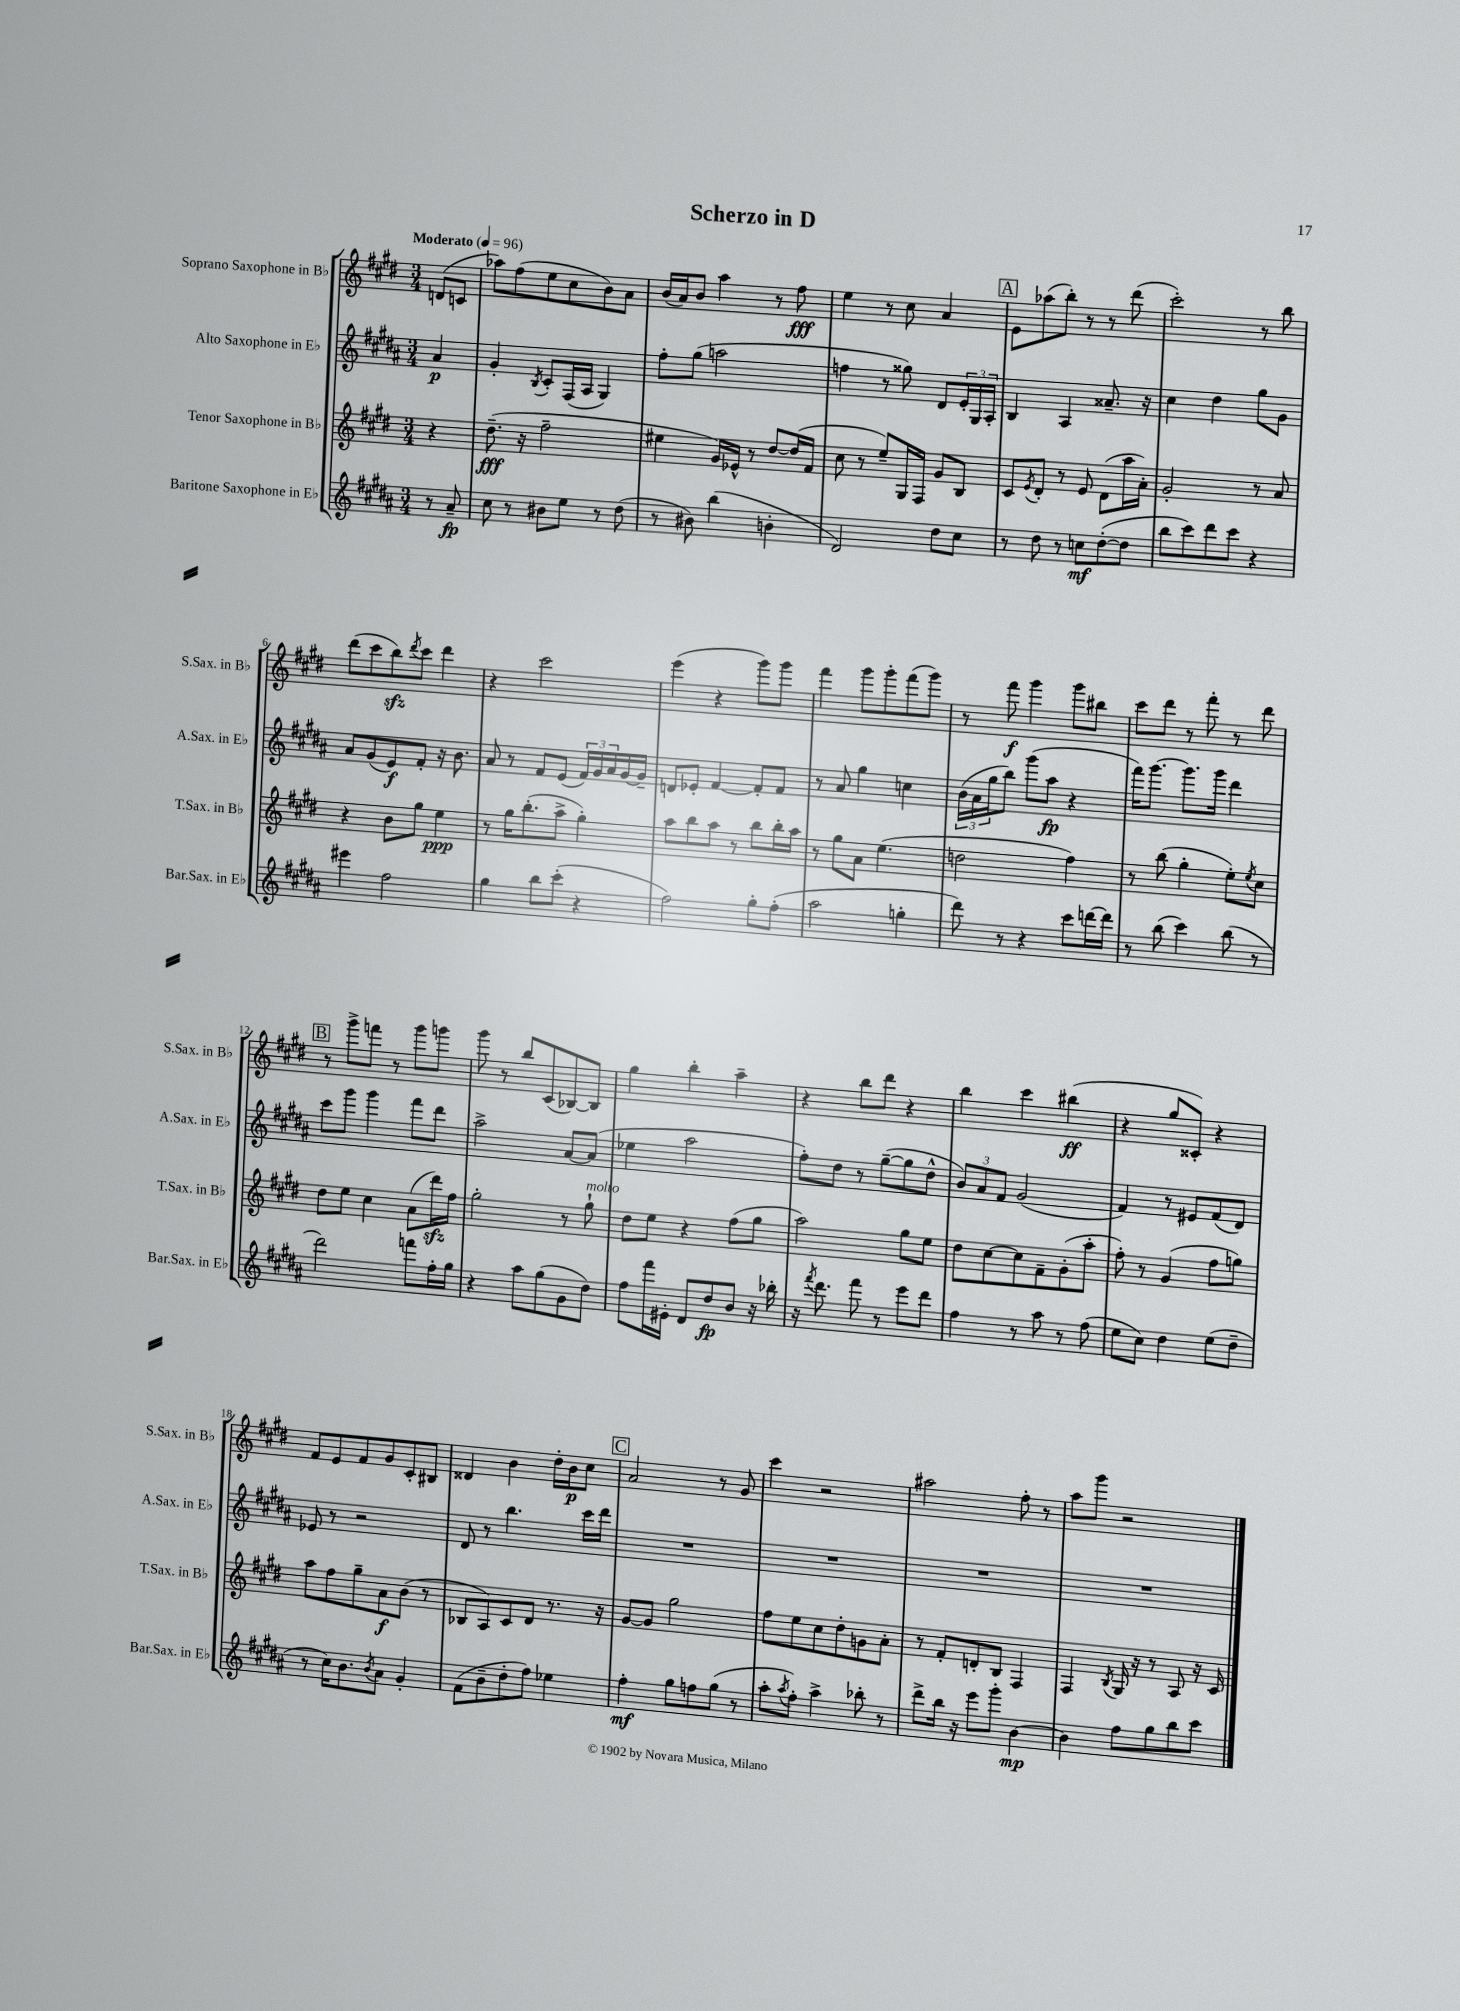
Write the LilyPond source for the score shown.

\header { title = "Scherzo in D" }
<<
\new StaffGroup <<
\new Staff = "s0" \with { instrumentName = "Soprano Saxophone in Bb" shortInstrumentName = "S.Sax. in Bb" } {
    \clef treble \key e \major \numericTimeSignature \time 3/4 \partial 4 \tempo "Moderato" 4 = 96
    d'8( c'8 |
    aes''8) fis''8( e''8 cis''8 b'8) a'8 |
    b'16( a'16) b'8 a''4 r8 fis''8\fff |
    e''4 r8 cis''8 a'4 |
    \mark \markup { \box "A" } e'8 aes''8( b''8-.) r8 r8 dis'''8( |
    cis'''2-.) r8 b''8 |
    dis'''8( cis'''8 b''8\sfz) \acciaccatura { dis'''8 } cis'''8 dis'''4 |
    r4 cis'''2 |
    e'''4( r4 gis'''8) gis'''8 |
    fis'''4 gis'''8 gis'''8-. fis'''8( gis'''8) |
    r8 fis'''8\f gis'''4 gis'''8 bis''8 |
    cis'''8 dis'''8 r8 fis'''8-. r8 dis'''8 |
    \mark \markup { \box "B" } r8 gis'''8-> f'''8 r8 gis'''8 g'''8 |
    gis'''8 r8 b''8 cis'8( bes8~) bes8 |
    gis''4 b''4-. a''4-- |
    r4 b''8 dis'''8 r4 |
    b''4 cis'''4 bis''4\ff( |
    r4 gis''8 cisis'8-.) r4 |
    fis'8 e'8 fis'8 gis'8 cis'8-. bis8 |
    disis'4 b'4 dis''16-. b'16\p cis''8 |
    \mark \markup { \box "C" } a'2 r8 gis'8 |
    cis'''4 r2 |
    ais''2 fis''8-. r8 |
    a''8 gis'''8 r2 \bar "|." |
}
\new Staff = "s1" \with { instrumentName = "Alto Saxophone in Eb" shortInstrumentName = "A.Sax. in Eb" } {
    \clef treble \key b \major \numericTimeSignature \time 3/4 \partial 4
    ais'4\p |
    gis'4-. \acciaccatura { b8 } cis'8-. fis16( ais16 gis4) |
    fis''8-. gis''8( a''2 |
    f''4 r8 gisis''8) dis'8 \tuplet 3/2 { e'16-. gis16 ais16-. } |
    \mark \markup { \box "A" } b4 ais4 aisis'8.-- r16 |
    cis''4 dis''4 gis''8 gis'8 |
    ais'8 gis'8( e'8\f) fis'8-. r16 b'8. |
    ais'8 r8 fis'8 e'8( \tuplet 3/2 { fis'16) gis'16 ais'16 } gis'16~ gis'16-- |
    d'8 ees'8-. fis'4~ fis'8-. fis'8 |
    r8 ais'8 gis''4 c''4 |
    \tuplet 3/2 { b'16( ais'16 gis''16 } b''8) gis'''8( ais''8\fp r4 |
    fis'''16) gis'''8.~ gis'''8. gis'''16 dis'''4 |
    \mark \markup { \box "B" } cis'''8 gis'''8 gis'''4 fis'''8 dis'''8 |
    ais''2-> ais'8~ ais'8( |
    ees''4 ais''2 |
    fis''8-.) dis''8 r8 gis''8~--( gis''8 dis''8-^ |
    \tuplet 3/2 { b'8) ais'8 fis'8 } gis'2( |
    fis'4) r8 eis'8 fis'8( dis'8) |
    ees'8 r8 r2 |
    dis'8 r8 b''4. cis'''16 dis'''16 |
    \mark \markup { \box "C" } R2. |
    R2. |
    R2. |
    R2. \bar "|." |
}
\new Staff = "s2" \with { instrumentName = "Tenor Saxophone in Bb" shortInstrumentName = "T.Sax. in Bb" } {
    \clef treble \key e \major \numericTimeSignature \time 3/4 \partial 4
    r4 |
    dis''8.--\fff( r16 fis''2-- |
    eis''4 gis'16) ees'16-^ r8 dis''8~ dis''16( fis'16 |
    cis''8 r8 e''8--) gis16 fis16 gis'8 b8 |
    \mark \markup { \box "A" } cis'8 \acciaccatura { e'8 } dis'8-. r8 e'8 dis'8( a''16 a'16-.) |
    gis'2-. r8 a'8 |
    r4 b'8 gis''8 e''4\ppp |
    r8 gis''16 b''8.-.( a''8-> gis''4-.) |
    a''8 b''8 a''8 r8 b''8 b''16-. a''16 |
    r8 gis''8 a'8 e''4.( |
    d''2 fis''4) |
    r8 b''8( gis''4-. e''8-.) \acciaccatura { e''8 } cis''8 |
    \mark \markup { \box "B" } dis''8 e''8 cis''4 a'8( dis'''16\sfz) fis''16 |
    gis''2-. r8 gis''8-!^\markup { \italic "molto" } |
    dis''8 e''8 r4 fis''8( gis''8 |
    a''2) gis''8 e''8 |
    dis''8 cis''8~ cis''8 fis'8-- gis'8-.( a''8-. |
    fis''8-.) r8 gis'4( fis''8 g''8) |
    a''8 fis''8 gis''8-- a'8\f b'8( r8 |
    bes8 a8) cis'8 dis'8 r8. r16 |
    \mark \markup { \box "C" } gis'8~ gis'8 gis''2 |
    fis''8 e''8 cis''8 dis''8-. g'8 a'8-. |
    r8 fis'8-. d'8-. b8 fis4 |
    fis4 \acciaccatura { b8 } gis16 r16 r8 a8 r16 cis'16 \bar "|." |
}
\new Staff = "s3" \with { instrumentName = "Baritone Saxophone in Eb" shortInstrumentName = "Bar.Sax. in Eb" } {
    \clef treble \key b \major \numericTimeSignature \time 3/4 \partial 4
    r8 ais'8--\fp |
    cis''8 r8 bis'8 e''8 r8 dis''8( |
    r8 bis'8) b''4( b'4-. |
    dis'2) dis''8 cis''8 |
    \mark \markup { \box "A" } r8 dis''8 r8 c''8\mf dis''8~-.( dis''8 |
    b''8 cis'''8) dis'''8 cis'''8 r4 |
    eis'''4 fis''2 |
    gis''4 b''8 cis'''8-.( r4 |
    fis''2) gis''8-. fis''8-.( |
    ais''2 g''4-. |
    dis'''8) r8 r4 cis'''8 d'''16~ d'''16 |
    r8 b''8( cis'''4) b''8( r8 |
    \mark \markup { \box "B" } dis'''2) f'''8 fis''16-. gis''16 |
    r4 ais''8 gis''8( gis'8 dis''8) |
    fis''8 fis'''16 eis'16-. dis'8 dis''8\fp b'8 r16 bes''16-. |
    r16 \acciaccatura { fis'''8 } dis'''8. fis'''8 r8 e'''8 dis'''8 |
    fis''4 r8 ais''8 r8 fis''8( |
    e''8 cis''8) dis''4 e''8( dis''8-- |
    r8 cis''16) b'8. \acciaccatura { b'8 } ais'8 gis'4-. |
    fis'8( b'8-- dis''8-. fis''8) ees''4 |
    \mark \markup { \box "C" } fis''4-.\mf gis''8 f''8 gis''8( r8 |
    ais''8-. \acciaccatura { ais''8 } fis''8-.) ais''4-> bes''8-. r8 |
    dis'''8-> b''16 r16 e'''8 gis'''8-. b'4~\mp |
    b'4 fis''8 gis''8 b''8 cis'''8 \bar "|." |
}
>>
>>
